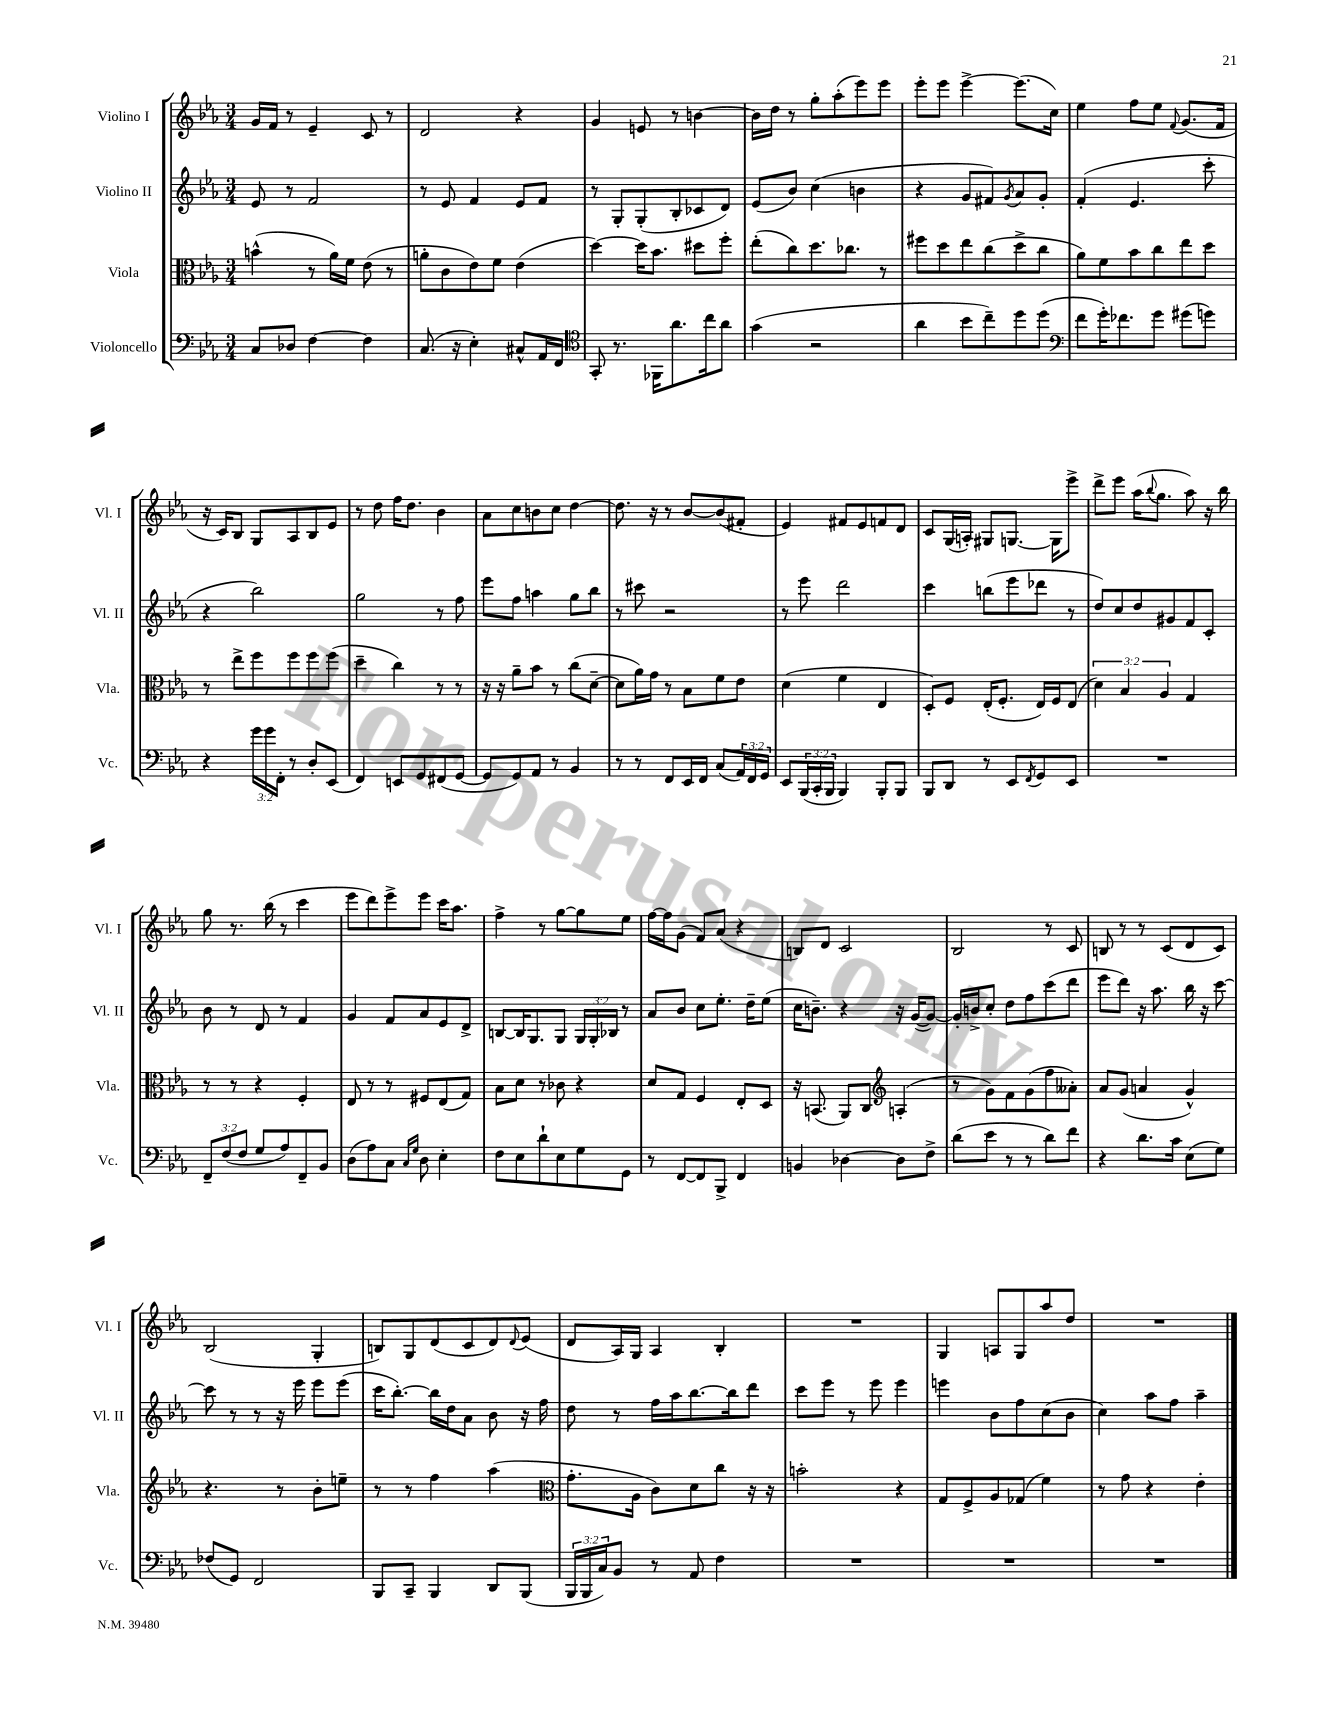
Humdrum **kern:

**kern	**kern	**kern	**kern
*staff4	*staff3	*staff2	*staff1
*clefF4	*clefC3	*clefG2	*clefG2
*k[b-e-a-]	*k[b-e-a-]	*k[b-e-a-]	*k[b-e-a-]
*M3/4	*M3/4	*M3/4	*M3/4
8C	(4b^^	8e-	16g
.	.	.	16f
8D-	.	8r	8r
[4F	8r	2f	4e-~
.	16a-)	.	.
.	16f	.	.
4F]	(8e-	.	8c
.	8r	.	8r
=	=	=	=
(8.C	8a'	8r	2d
.	8c	8e-	.
16r	.	.	.
4E-')	8e-)	4f	.
.	8f	.	.
8C#^^	(4e-	8e-	4r
16AA-	.	8f	.
16FF	.	.	.
=	=	=	=
*clefC4	*	*	*
8GG'	[4dd)	8r	4g
8.r	.	8G'	.
.	16dd]	(8G'	8e
16FF-	8.b-	.	.
8.a-	.	8B-'	8r
.	8dd#	8c-	[4b
16cc	.	.	.
8a-	8ff'	8d)	.
=	=	=	=
(4g	(8ee-'	(8e-	16b]
.	.	.	16dd
.	8cc)	8b-)	8r
2r	8.dd	(4cc	8gg'
.	.	.	(8aa-'
.	8.cc-	.	.
.	.	4b	8eee-)
.	8r	.	8eee-
=	=	=	=
4a-	8ff#	4r	8eee-'
.	8dd	.	8eee-
8b-	8ee-	8g	[4eee-^
8cc~)	(8cc	8f#)	.
.	.	8qg	.
8dd	8dd^	8a-	(8.eee-]
(8dd	8cc	8g'	.
.	.	.	16cc)
=	=	=	=
*clefF4	*	*	*
8f	8a-)	(4f'	4ee-
16g')	8f	.	.
8.f-	.	.	.
.	8b-	4.e-	8ff
8g	8cc	.	8ee-
.	.	.	8qqf
(8g#	8ee-	.	(8.g
8g)	8dd	8ccc'	.
.	.	.	16f
=	=	=	=
4r	8r	4r	16r
.	.	.	16c)
.	8ee-^	.	8B-
24g	8ff	2bb-)	8G
24g	.	.	.
24FF'	.	.	.
8r	8ff	.	8A-
8D'	8ff	.	8B-
(8EE-	(8ff	.	8e-
=	=	=	=
4FF)	4dd~	2gg	8r
.	.	.	8dd
8EE	4cc)	.	16ff
.	.	.	8.dd
8GG	.	.	.
(8FF#	8r	8r	4b-
[8GG	8r	8ff	.
=	=	=	=
8GG]	16r	8eee-	8a-
.	16r	.	.
8GG)	8a-~	8ff	8cc
8AA-	8b-	4aa	8b
8r	8r	.	8cc
4BB-	(8cc	8gg	[4dd
.	[8d~	8bb-	.
=	=	=	=
8r	8d]	8r	8.dd]
8r	16a-)	8ccc#	.
.	16g	.	16r
8FF	8r	2r	8r
16EE-	8B-	.	[8b-
16FF	.	.	.
(8C	8f	.	(8b-]
24AA-)	8e-	.	8f#'
24FF	.	.	.
24GG	.	.	.
=	=	=	=
8EE-	(4d	8r	4e-)
(24BBB-	.	8eee-	.
24CC'	.	.	.
24BBB-	.	.	.
4BBB-)	4f	2ddd	8f#
.	.	.	8e-
8BBB-'	4E-	.	8f
8BBB-	.	.	8d
=	=	=	=
8BBB-	8D')	4ccc	8c
8DD	8F	.	(16G
.	.	.	16A')
8r	(16E-'	(8bb	8G#
.	8.F'	.	.
8EE-	.	8eee-	[8.G
8qFF	.	.	.
8GG	16E-)	8ddd-	.
.	16F	.	16G]
8EE-	(8E-	8r	8eee-^
=	=	=	=
2.r	6d)	8dd)	8ddd^
.	.	8cc	8eee-
.	6B-	.	.
.	.	8dd	(16aa-
.	.	.	8qqbb-
.	.	.	8.gg
.	6A-	.	.
.	.	8g#	.
.	4G	8f	8aa-)
.	.	8c'	16r
.	.	.	16bb-
=	=	=	=
12FF~	8r	8b-	8gg
(12F	.	.	.
.	8r	8r	8.r
12F	.	.	.
8G	4r	8d	.
.	.	.	(16bb-
8A-)	.	8r	8r
8FF~	4F'	4f	4ccc
8BB-	.	.	.
=	=	=	=
(8D	8E-	4g	8eee-
8A-)	8r	.	8ddd)
8C	8r	8f	8eee-^
16qqC	.	.	.
16qqG	.	.	.
8D	8F#	8a-	8eee-
4E-'	(8E-	8e-	16ccc
.	.	.	8.aa-
.	8G)	8d^	.
=	=	=	=
8F	8B-	[8B	4ff^
8E-	8d	16B]	.
.	.	8.G	.
8d`	8r	.	8r
8E-	8c-	8G	[8gg
8G	4r	24G	8gg]
.	.	24G'	.
.	.	24B-	.
8GG	.	8r	8ee-
=	=	=	=
8r	8d	8a-	[16ff
.	.	.	16ff]
[8FF	8G	8b-	(8g
8FF]	4F	8cc	8f)
8BBB-^	.	8.ee-'	(8a-
4FF	8E-'	.	4r
.	.	16dd~	.
.	8D	(8ee-	.
=	=	=	=
4BB	16r	16cc	8B)
.	(8.BB	8.b~)	.
.	.	.	8d
[4D-	8AA-)	4r	2c
.	8C	.	.
*	*clefG2	*	*
8D-]	(4A'	16r	.
.	.	([16g	.
8F^	.	8g_)	.
=	=	=	=
(8d	8r	16g']	2B-
.	.	16b^	.
8e-	8g)	8cc'	.
8r	8f	8dd	.
8r	(8g	8ff	.
8d)	8ff	(8ccc	8r
8f	8a--')	8ddd	8c
=	=	=	=
4r	8a-	8eee-	8B
.	(8g	8ddd)	8r
8.d	4a	16r	8r
.	.	8.aa-	.
.	.	.	(8c
16c	.	.	.
(8E-	4g^^)	16bb-	8d
.	.	16r	.
8G)	.	[8ccc	8c)
=	=	=	=
(8F-	4.r	8ccc]	(2B-
8GG)	.	8r	.
2FF	.	8r	.
.	8r	16r	.
.	.	16eee-	.
.	8b-'	8eee-	4G'
.	8ee~	(8eee-	.
=	=	=	=
8BBB-	8r	16ccc	8B)
.	.	[8.bb-')	.
8CC~	8r	.	8G
4BBB-	4ff	16bb-]	(8d
.	.	16dd	.
.	.	8a-	8c
8DD	(4aa-	8b-	8d)
.	.	.	8qqd
(8BBB-	.	16r	(8e-
.	.	16ff	.
=	=	=	=
*	*clefC3	*	*
24BBB-	8.g'	8dd	8d
24BBB-	.	.	.
24C)	.	.	.
8BB-	.	8r	16A-)
.	16A-	.	16G
8r	8c)	16ff	4A-
.	.	16aa-	.
8AA-	8d	[8.bb-	.
4F	8cc	.	4B-'
.	.	16bb-]	.
.	16r	8ddd	.
.	16r	.	.
=	=	=	=
2.r	2b'	8ccc	2.r
.	.	8eee-	.
.	.	8r	.
.	.	8eee-	.
.	4r	4eee-	.
=	=	=	=
2.r	8G	4eee	4G
.	8F^	.	.
.	8A-	8b-	8A
.	(8G-	8ff	8G
.	4f)	(8cc	8aa-
.	.	8b-	8dd
=	=	=	=
2.r	8r	4cc)	2.r
.	8g	.	.
.	4r	8aa-	.
.	.	8ff	.
.	4e-'	4aa-~	.
==	==	==	==
*-	*-	*-	*-
